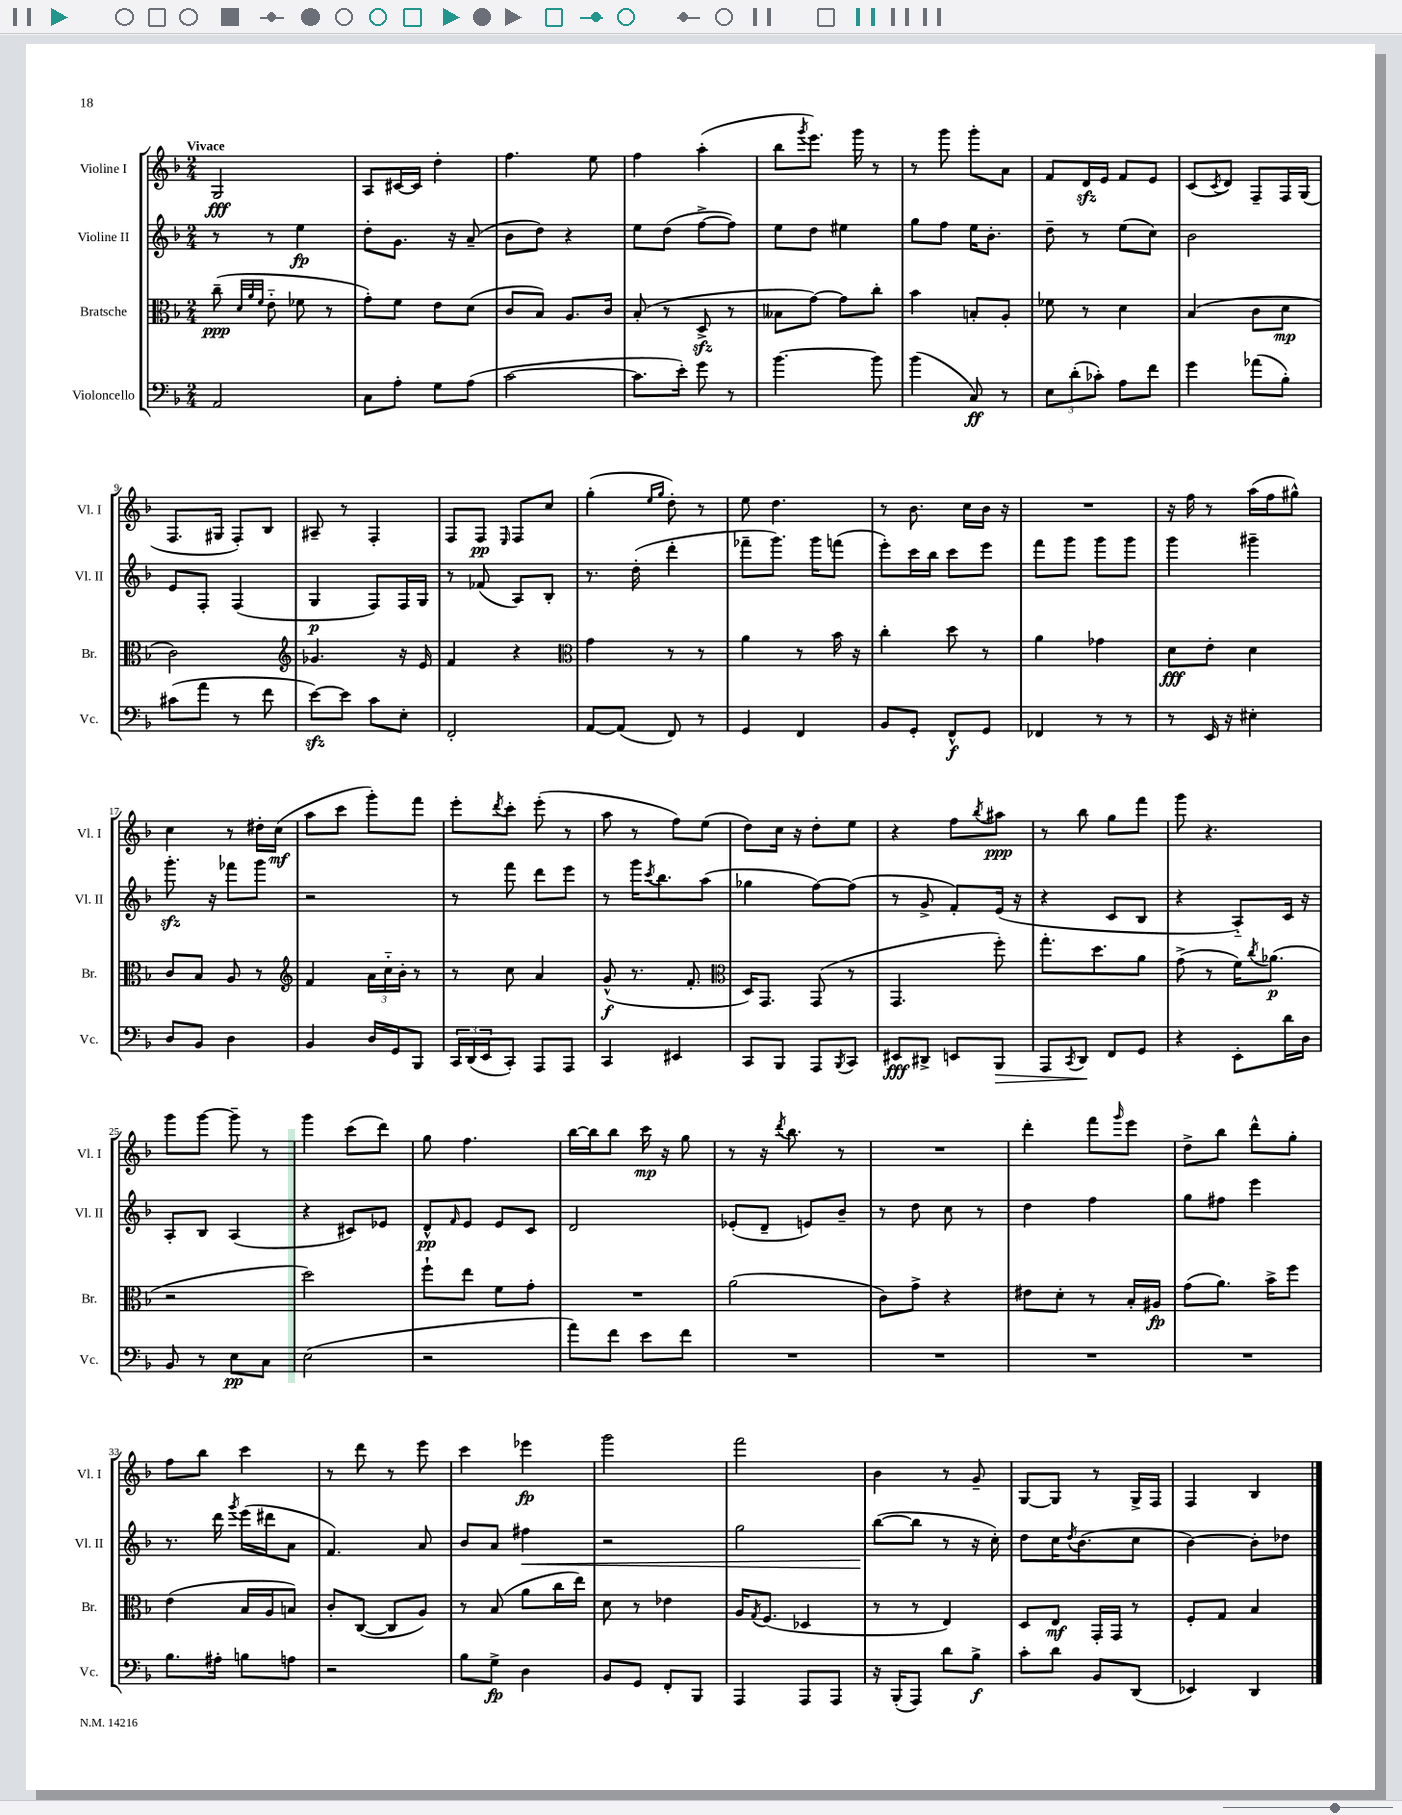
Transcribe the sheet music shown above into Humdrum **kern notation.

**kern	**kern	**kern	**kern
*staff4	*staff3	*staff2	*staff1
*clefF4	*clefC3	*clefG2	*clefG2
*k[b-]	*k[b-]	*k[b-]	*k[b-]
*M2/4	*M2/4	*M2/4	*M2/4
2AA/	(8cc~\	8r	2G/
.	32qqd/LLL	.	.
.	32qqa/	.	.
.	32qqf/JJJ	.	.
.	8e'~\	8r	.
.	8f-\	4ee\	.
.	8r	.	.
=	=	=	=
8C\L	8g'\L)	8dd'\L	8A/L
8A'\J	8f\J	8.g\J	[16c#/L
.	.	.	16c#/]JJ
8G\L	8e\L	.	4dd'\
.	.	16r	.
(8A\J	(8d\J	(8a~/	.
=	=	=	=
[2c\	8c/L	8b-\L	4.ff\
.	8B-/J)	8dd\J)	.
.	8.A/L	4r	.
.	.	.	8ee\
.	16c/Jk	.	.
=	=	=	=
8.c\]L	(8B-'/	8ee\L	4ff\
.	8r	(8dd\J	.
16e'\Jk)	.	.	.
8g\	8D^/	[8ff^\L	(4aa'\
8r	8r	8ff\]J)	.
=	=	=	=
[4.b-\	8B--\L	8ee\L	8bb-\L
.	.	.	8qggg/
.	[8g\J)	8dd\J	8.eee\J)
.	8g\]L	4ee#\	.
.	.	.	16ggg\
8b-\]	8cc'\J	.	8r
=	=	=	=
(4b-\	4b-\	8gg\L	8r
.	.	8ff\J	8ggg\
8C/)	8B'/L	16ee\LK	8ggg'\L
.	.	8.b-'\J	.
8r	8A'/J	.	8a\J
=	=	=	=
12E\L	8f-\	8dd~\	8f/L
(12d'\	.	.	.
.	8r	8r	16d/L
12c-'\J)	.	.	.
.	.	.	16e/JJ
8A\L	4d\	(8ee\L	8f/L
8f\J	.	8cc\J)	8e/J
=	=	=	=
4g\	(4B-/	2b-\	(8c/L
.	.	.	8qc/
.	.	.	8d/J)
(8a-\L	8c\L	.	8F~/L
8B-'\J)	8d\J	.	16F/L
.	.	.	(16G/JJ
=	=	=	=
(8c#\L	2c\)	8e/L	8.F/L
8a\J	.	8F'/J	.
.	.	.	16G#/Jk
8r	.	(4F/	8F'/L)
8f\	.	.	8B-/J
=	=	=	=
*	*clefG2	*	*
[8e\L)	4.g-/	4G/	8A#~/
8e\]J	.	.	8r
8c\L	.	8F/L)	4F'/
8E'\J	16r	16F/L	.
.	16e/	16G/JJ	.
=	=	=	=
2FF'/	4f/	8r	8F/L
.	.	(8f-/	8F/J
.	.	.	16qqE/
.	4r	8A/L)	8F/L
.	.	8B-'/J	8cc/J
=	=	=	=
*	*clefC3	*	*
[8AA/L	4g\	8.r	(4gg'\
(8AA/]J	.	.	.
.	.	(16dd'\	.
.	.	.	16qqee/LL
.	.	.	16qqgg/JJ
8FF/)	8r	4ddd'\	8dd'\)
8r	8r	.	8r
=	=	=	=
4GG/	4a\	8fff-~\L	8ee\
.	.	8.ggg\J)	4.dd\
4FF/	8r	.	.
.	.	16ggg\LK	.
.	16b-\	(8fff\J	.
.	16r	.	.
=	=	=	=
8BB-/L	4cc'\	8eee'\L)	8r
8GG'/J	.	16ccc\L	8.b-\
.	.	16bb-\JJ	.
8FF^^/L	8dd\	8ccc\L	.
.	.	.	16cc\LL
8GG/J	8r	8eee\J	16b-\JJ
.	.	.	16r
=	=	=	=
4FF-/	4a\	8fff\L	2r
.	.	8ggg\J	.
8r	4g-\	8ggg\L	.
8r	.	8ggg\J	.
=	=	=	=
8r	8d\L	4ggg\	16r
.	.	.	16ff\
16EE/	8e'\J	.	8r
16r	.	.	.
4E#'\	4d\	4ggg#~\	(16aa\LL
.	.	.	16ff\J
.	.	.	8gg#^^\J)
=	=	=	=
8D/L	8c/L	8.ggg'\	4cc\
8BB-/J	8B-/J	.	.
.	.	16r	.
4D\	8A/	8fff-\L	8r
.	8r	8ggg\J	16dd#'\LL
.	.	.	(16cc\JJ
=	=	=	=
*	*clefG2	*	*
4BB-/	4f/	2r	8aa\L
.	.	.	8ccc\J
16D/LL	24a\LL	.	8ggg'\L)
.	24cc'~\	.	.
16GG/J	.	.	.
.	24b-'\JJ	.	.
8BBB-/J	8r	.	8fff\J
=	=	=	=
24CC/LL	8r	8r	8eee'\L
(24DD/	.	.	.
24EE/J	.	.	.
.	.	.	8qddd/
8CC'/J)	8cc\	8fff\	8ccc'\J
8AAA/L	4a/	8ddd\L	(8eee'\
8AAA/J	.	8eee\J	8r
=	=	=	=
4CC/	(8g^^/	8r	8aa\
.	8.r	16ggg\LK	8r
.	.	8qccc/	.
.	.	8.bb-\	.
4EE#/	.	.	8ff\L)
.	8.f'/	.	.
.	.	(8aa\J	(8ee\J
=	=	=	=
*	*clefC3	*	*
8CC/L	16D/LK)	4gg-\	8dd\L)
.	8.GG/J	.	.
8BBB-/J	.	.	16cc\Jk
.	.	.	16r
8AAA/L	(8GG/	[8ff\L)	8dd'\L
8qBBB-/	.	.	.
8CC/J	8r	(8ff\]J	8ee\J
=	=	=	=
8EE#/L	4.GG/	8r	4r
8DD#^/J	.	8g^/	.
8EE/L	.	8f'/L)	8ff\L
.	.	.	8qbb-/
8BBB-/J	8ff'\)	(16e/Jk	8aa#\J
.	.	16r	.
=	=	=	=
8AAA/L	8.gg'\L	4r	8r
8qCC/	.	.	.
8DD/J	.	.	8bb-\
.	8.dd\	.	.
8FF/L	.	8c/L	8gg\L
8GG/J	8a\J	8B-/J	8fff\J
=	=	=	=
4r	(8g^\	4r	8ggg\
.	8r	.	4.r
8EE'\L	16f\LK)	8A'~/L)	.
.	8qcc/	.	.
.	(8.a-\J	.	.
16d\L	.	16c/Jk	.
16D\JJ	.	16r	.
=	=	=	=
8BB-/	2r	8A'/L	8ggg\L
8r	.	8B-/J	[8ggg\J
8E\L	.	(4A/	8ggg~\]
8C\J	.	.	8r
=	=	=	=
(2E\	2dd\)	4r	4ggg\
.	.	8c#/L)	(8ccc\L
.	.	8e-/J	8ddd\J)
=	=	=	=
2r	8ff`\L	8d^^/L	8gg\
.	.	16qqf/	.
.	8ee\J	8e/J	4.ff\
.	8f\L	8e/L	.
.	8g'\J	8c/J	.
=	=	=	=
8a\L)	2r	2d/	[16bb-\LL
.	.	.	16bb-\]J
8f\J	.	.	8bb-\J
8e\L	.	.	16ccc\
.	.	.	16r
8f\J	.	.	8gg\
=	=	=	=
2r	(2a\	(8e-'/L	8r
.	.	8d~/J	16r
.	.	.	8qddd/
.	.	.	8.bb-\
.	.	8e/L)	.
.	.	8b-~/J	8r
=	=	=	=
2r	8c\L)	8r	2r
.	8g^\J	8dd\	.
.	4r	8cc\	.
.	.	8r	.
=	=	=	=
2r	8e#\L	4dd\	4ddd'\
.	8d'\J	.	.
.	8r	4ff\	8fff\L
.	.	.	16qqggg/
.	16B-'/LL	.	8eee\J
.	16A#/JJ	.	.
=	=	=	=
2r	(8g\L	8gg\L	8dd^\L
.	8.a\J)	8ff#\J	8bb-\J
.	.	4eee\	8ddd^^\L
.	16b-^\LK	.	.
.	8ff\J	.	8gg'\J
=	=	=	=
8.B-\L	(4e\	8.r	8ff\L
.	.	.	8bb-\J
16A#'\Jk	.	16ddd\	.
.	.	8qggg/	.
8B\L	16B-/LL	(16eee\LL	4ccc\
.	16A/J	16ddd#\J	.
8A\J	8B/J)	8a\J	.
=	=	=	=
2r	8c'/L	4.f/)	8r
.	([8C/J	.	8ddd\
.	8C/]L	.	8r
.	8A/J)	8a/	8eee\
=	=	=	=
8B-\L	8r	8b-/L	4ccc\
8G^\J	(8B-/	8a/J	.
4D\	8a\L	4ff#\	4eee-\
.	16cc\L	.	.
.	16ee\JJ)	.	.
=	=	=	=
8BB-/L	8d\	2r	2ggg\
8GG/J	8r	.	.
8FF'/L	4e-\	.	.
8BBB-/J	.	.	.
=	=	=	=
4AAA/	16A/LK	2gg\	2fff\
.	8qG/	.	.
.	(8.F/J	.	.
8AAA/L	4D-/	.	.
8AAA/J	.	.	.
=	=	=	=
16r	8r	([8bb-\L	4b-\
(16BBB-'/LK	.	.	.
8AAA/J)	8r	8bb-\]J	.
8d\L	4E/)	8r	8r
8B-^\J	.	16r	8g~/
.	.	16cc'\)	.
=	=	=	=
8c'\L	8D/L	8dd\L	[8G/L
8d\J	8E/J	16cc\K	8G/]J
.	.	8qdd/	.
.	.	(8.b-\	.
8BB-/L	16GG'/LL	.	8r
.	16GG/JJ	.	.
(8DD/J	8r	8cc\J	16G^/LL
.	.	.	16F/JJ
=	=	=	=
4EE-/)	8F'/L	[4b-\)	4F/
.	8G/J	.	.
4DD/	4B-/	8b-'\]L	4B-/
.	.	8dd-\J	.
==	==	==	==
*-	*-	*-	*-
